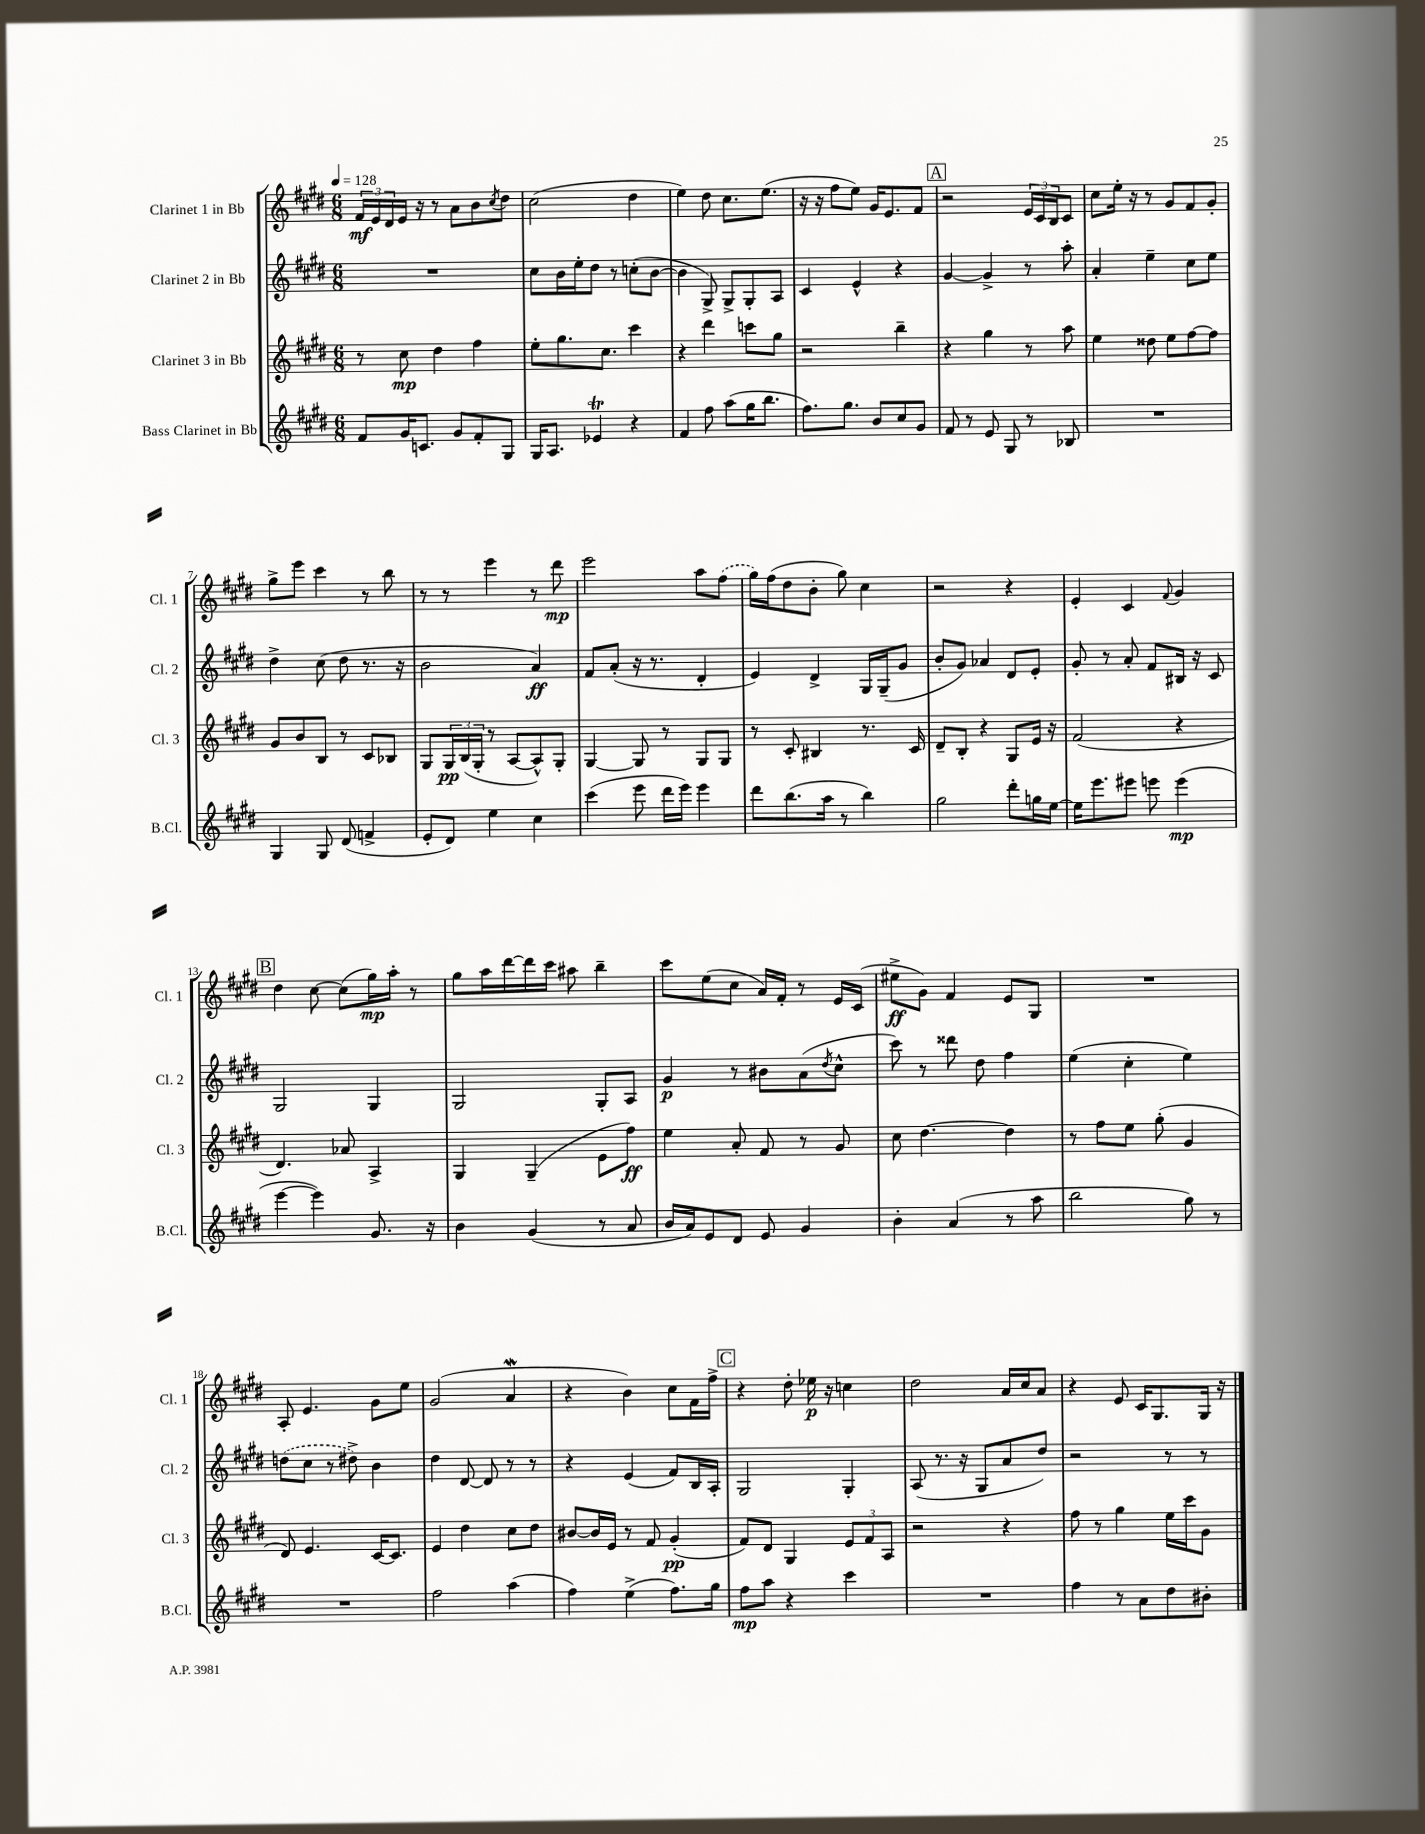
<<
\new StaffGroup <<
\new Staff = "s0" \with { instrumentName = "Clarinet 1 in Bb" shortInstrumentName = "Cl. 1" } {
    \clef treble \key e \major \numericTimeSignature \time 6/8 \tempo 4 = 128
    \tuplet 3/2 { fis'16\mf e'16 dis'16 } e'16 r16 r8 a'8 b'8 \acciaccatura { cis''8 } dis''8 |
    cis''2( dis''4 |
    e''4) dis''8 cis''8. e''8.( |
    r16 r16 fis''8 e''8) gis'16 e'8. fis'8 |
    \mark \markup { \box "A" } r2 \tuplet 3/2 { e'16 cis'16 b16 } cis'8 |
    cis''8 e''16-. r16 r8 gis'8 fis'8 gis'8-. |
    gis''8-> e'''8 cis'''4 r8 b''8 |
    r8 r8 e'''4 r8 dis'''8\mp |
    e'''2 a''8 \once \slurDashed fis''8( |
    gis''16) fis''16( dis''8 b'8-. gis''8) cis''4 |
    r2 r4 |
    e'4-. cis'4 \appoggiatura { fis'8 } gis'4 |
    \mark \markup { \box "B" } dis''4 cis''8~ cis''8( gis''16\mp) a''16-. r8 |
    gis''8 a''16 dis'''16~ dis'''16 cis'''16 ais''8 b''4-- |
    cis'''8 e''8( cis''8 a'16) fis'16-. r8 e'16 cis'16( |
    eis''8->\ff gis'8) fis'4 e'8 gis8 |
    R2. |
    a8-. e'4. gis'8 e''8 |
    gis'2( a'4\mordent |
    r4 b'4) cis''8 fis'16 fis''16-> |
    \mark \markup { \box "C" } r4 dis''8-. ees''16\p r16 c''4 |
    dis''2 a'16 cis''16 a'8 |
    r4 e'8 cis'16 gis8. gis16 r16 \bar "|." |
}
\new Staff = "s1" \with { instrumentName = "Clarinet 2 in Bb" shortInstrumentName = "Cl. 2" } {
    \clef treble \key e \major \numericTimeSignature \time 6/8
    R2. |
    cis''8 b'16 e''16-. dis''8 r8 c''8-.( b'8~ |
    b'4 gis8->) gis8-> gis8-. a8 |
    cis'4 e'4-^ r4 |
    \mark \markup { \box "A" } gis'4~ gis'4-> r8 a''8-. |
    a'4-. e''4-- cis''8 e''8 |
    dis''4-> cis''8( dis''8 r8. r16 |
    b'2 a'4\ff) |
    fis'8 a'8-.( r16 r8. dis'4-. |
    e'4) dis'4-> gis16 gis16--( gis'8 |
    b'8-. gis'8) aes'4 dis'8 e'8-. |
    gis'8-. r8 a'8-. fis'8 bis16 r16 cis'8 |
    \mark \markup { \box "B" } gis2 gis4 |
    gis2 gis8-. a8 |
    gis'4\p r8 bis'8 a'8( \acciaccatura { dis''8 } cis''8-^ |
    cis'''8) r8 disis'''8 dis''8 fis''4 |
    e''4( cis''4-. e''4) |
    \once \slurDashed d''8( cis''8 r8 dis''8->) b'4 |
    dis''4 dis'8~ dis'8 r8 r8 |
    r4 e'4( fis'8) b16 a16-. |
    \mark \markup { \box "C" } gis2 gis4-. |
    a8( r8. r16 gis8 a'8 dis''8) |
    r2 r8 r8 \bar "|." |
}
\new Staff = "s2" \with { instrumentName = "Clarinet 3 in Bb" shortInstrumentName = "Cl. 3" } {
    \clef treble \key e \major \numericTimeSignature \time 6/8
    r8 cis''8\mp dis''4 fis''4 |
    e''8-. gis''8. cis''8. cis'''4 |
    r4 dis'''4 c'''8 gis''8 |
    r2 b''4-- |
    \mark \markup { \box "A" } r4 gis''4 r8 a''8 |
    e''4 disis''8 e''8 fis''8~ fis''8 |
    gis'8 b'8 b8 r8 cis'8 bes8 |
    gis8 \tuplet 3/2 { gis16\pp b16( gis16-. } r8 a8~ a8-^) gis8-. |
    gis4~ gis8 r8 gis8 gis8 |
    r8 cis'8-. bis4 r8. cis'16 |
    dis'8-- b8-. r4 gis8 e'16 r16 |
    fis'2( r4 |
    \mark \markup { \box "B" } dis'4.) aes'8 a4-> |
    gis4 gis4--( e'8 fis''8\ff) |
    e''4 a'8-. fis'8 r8 gis'8 |
    cis''8 dis''4.~ dis''4 |
    r8 fis''8 e''8 gis''8-.( gis'4 |
    dis'8) e'4. cis'16~ cis'8. |
    e'4 dis''4 cis''8 dis''8 |
    bis'8~ bis'16 e'16 r8 fis'8 gis'4-.\pp( |
    \mark \markup { \box "C" } fis'8) dis'8 gis4 \tuplet 3/2 { e'8 fis'8 a8 } |
    r2 r4 |
    fis''8 r8 gis''4 e''16 cis'''16 gis'8 \bar "|." |
}
\new Staff = "s3" \with { instrumentName = "Bass Clarinet in Bb" shortInstrumentName = "B.Cl." } {
    \clef treble \key e \major \numericTimeSignature \time 6/8
    fis'8 gis'16 c'8. gis'8 fis'8-. gis8 |
    gis16 a8. ees'4\trill r4 |
    fis'4 fis''8 a''8( gis''16 b''8. |
    fis''8.) gis''8. b'8 cis''8 gis'8 |
    \mark \markup { \box "A" } fis'8 r8 e'8 gis8 r8 bes8 |
    R2. |
    gis4 gis8 dis'8( f'4-> |
    e'8-. dis'8) e''4 cis''4 |
    cis'''4( e'''8 dis'''16 e'''16) e'''4 |
    dis'''8 b''8.( a''16 r8 b''4) |
    gis''2 dis'''8-. g''16 e''16~ |
    e''16 e'''8. eis'''8 e'''8 e'''4\mp( |
    \mark \markup { \box "B" } e'''4~ e'''4) gis'8. r16 |
    b'4 gis'4( r8 a'8 |
    b'16 a'16) e'8 dis'8 e'8 gis'4 |
    b'4-. a'4( r8 a''8 |
    b''2 gis''8) r8 |
    R2. |
    fis''2 a''4( |
    fis''4) e''4->( fis''8.) gis''16 |
    \mark \markup { \box "C" } fis''8\mp a''8 r4 cis'''4 |
    R2. |
    fis''4 r8 a'8 dis''8 bis'8-. \bar "|." |
}
>>
>>
